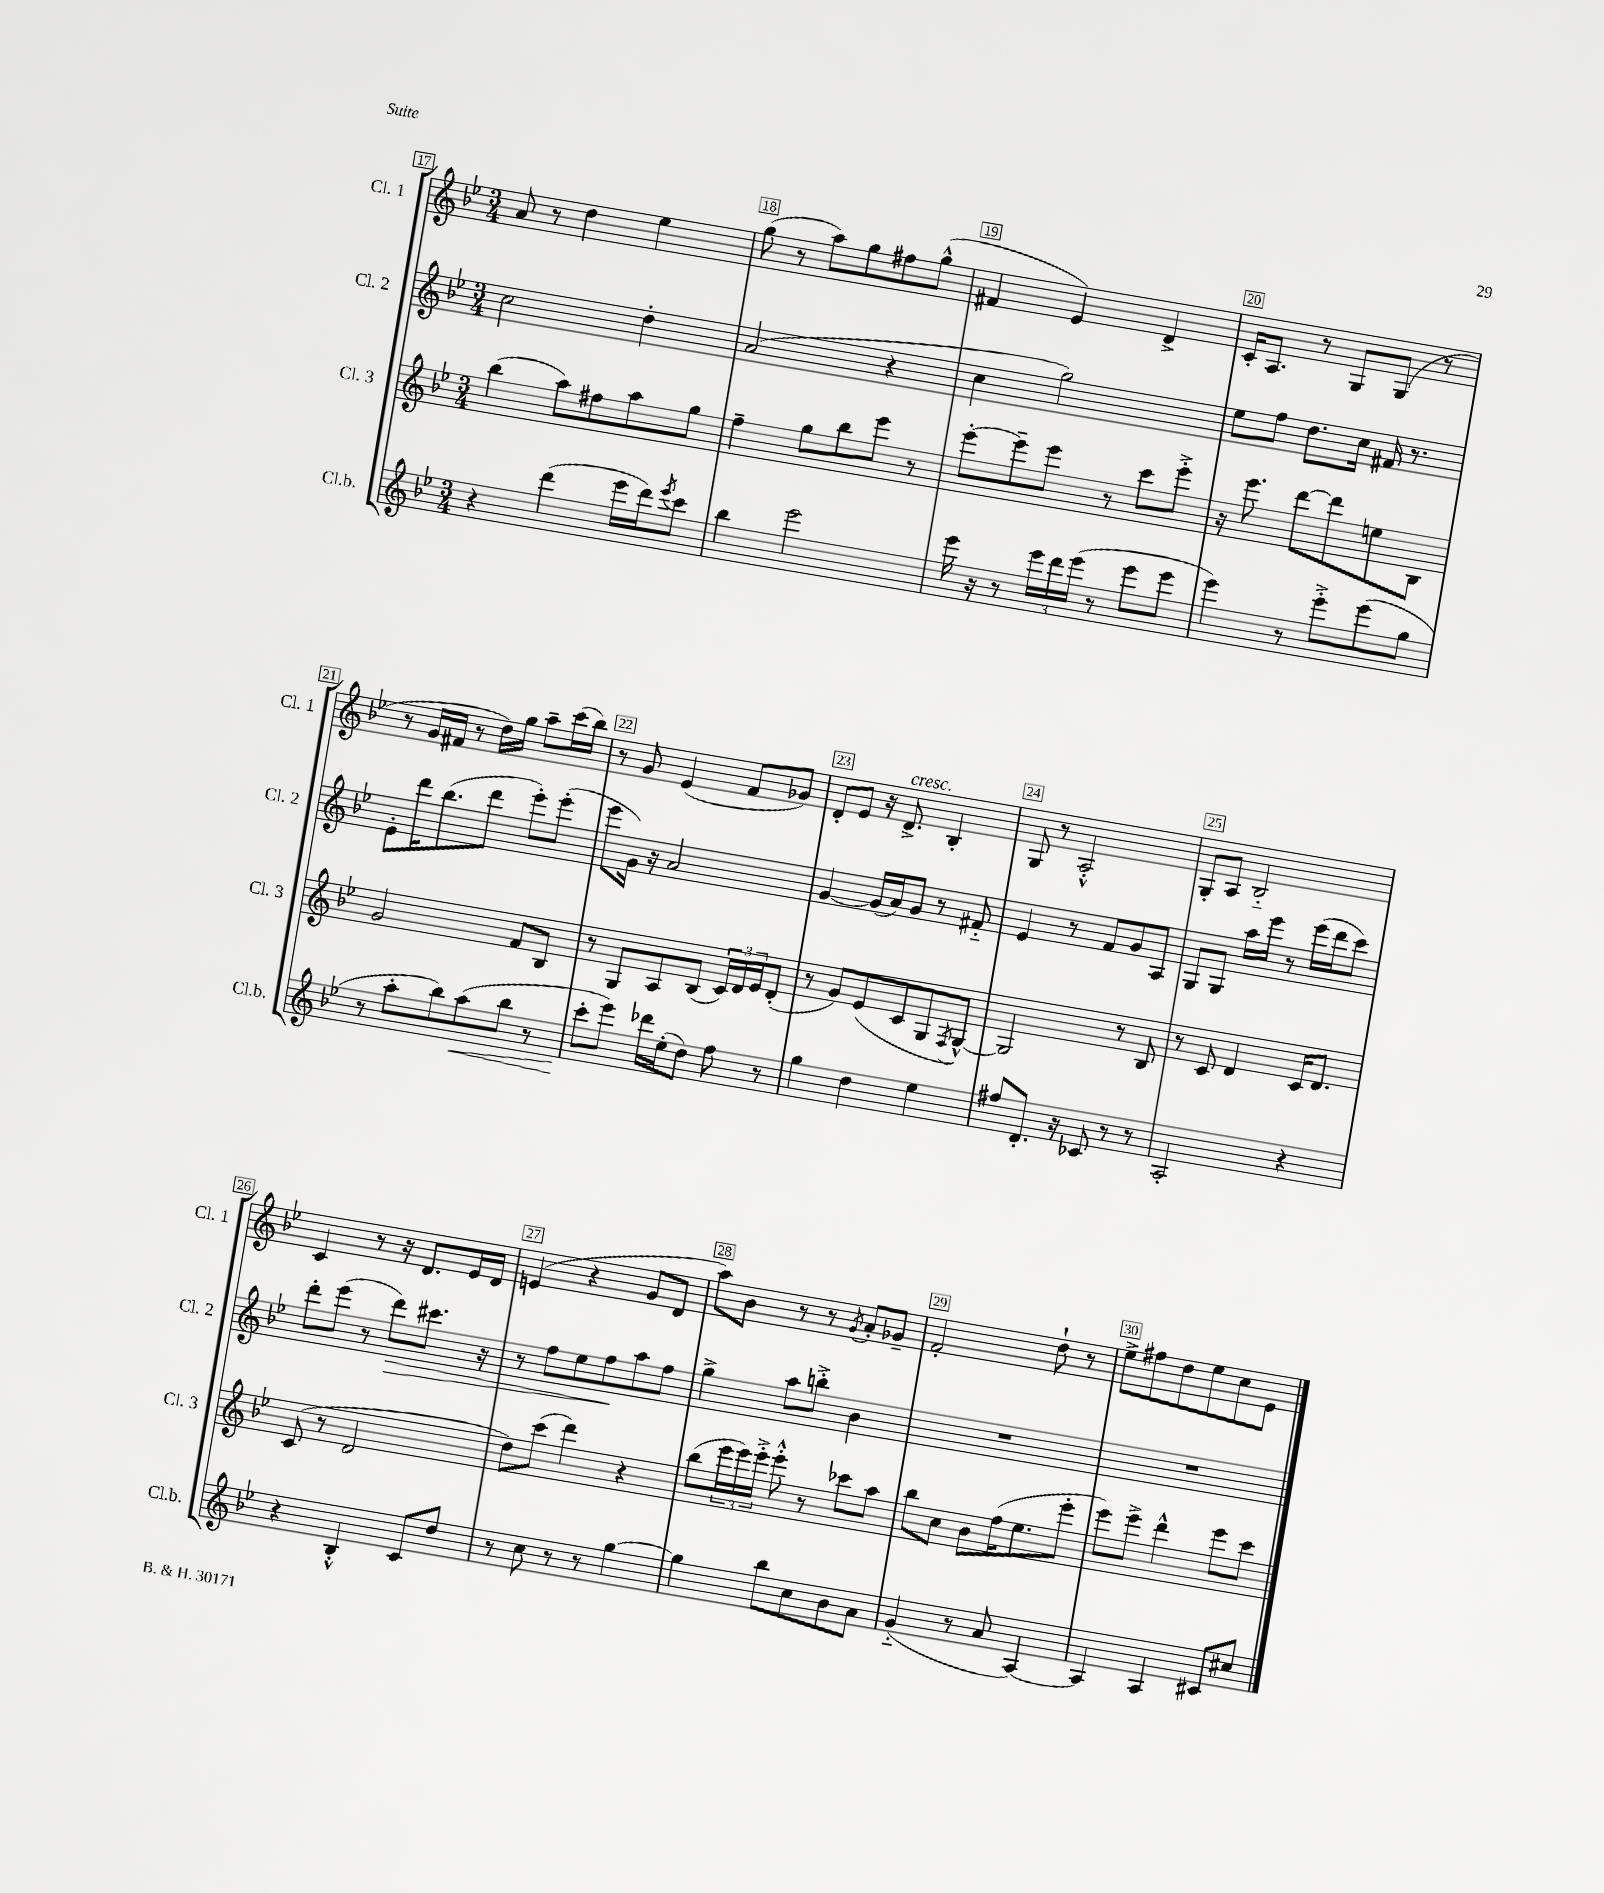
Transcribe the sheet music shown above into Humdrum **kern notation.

**kern	**kern	**kern	**kern
*staff4	*staff3	*staff2	*staff1
*clefG2	*clefG2	*clefG2	*clefG2
*k[b-e-]	*k[b-e-]	*k[b-e-]	*k[b-e-]
*M3/4	*M3/4	*M3/4	*M3/4
4r	(4bb-	2cc	8a
.	.	.	8r
(4ddd	8aa)	.	4dd
.	8ff#	.	.
16eee-	8aa	4dd'	4ee-
16ddd)	.	.	.
8qeee-	.	.	.
8ccc	8gg	.	.
=	=	=	=
4bb-	4ff~	(2a	(8gg
.	.	.	8r
2eee-	8gg	.	8aa)
.	8bb-	.	8gg
.	8eee-	4r	8ff#
.	8r	.	(8gg^^
=	=	=	=
16eee-	[8eee-'	4cc	4f#
16r	.	.	.
8r	8eee-~]	.	.
24eee-	8eee-	2gg)	4e-)
24ddd	.	.	.
(24eee-	.	.	.
8r	8r	.	.
8eee-	8ccc	.	4d^
8eee-	8eee-'^	.	.
=	=	=	=
4eee-)	16r	8ee-	16c'
.	8.eee-	.	8.A
.	.	8ff	.
8r	[8ddd	8.dd	8r
8eee-'^	8ddd]	.	8G
.	.	16cc	.
(8eee-	8ee	16f#	(8G
.	.	8.r	.
8gg	8B-	.	8r
=	=	=	=
8r	2g	8e-'	8r
8aa'	.	16ddd	16g
.	.	(8.bb-	16f#
8bb-)	.	.	8r
(8aa	.	8ddd	16dd)
.	.	.	16gg
8bb-	8f	8eee-')	8aa~
8r	8B-	(8eee-'	(16ccc
.	.	.	16bb-)
=	=	=	=
8ccc'	8r	8eee-	8r
8eee-)	8G	16g)	8g
.	.	16r	.
16ddd-	8A	2a	(4e-
(16ee-'	.	.	.
8dd)	(8B-	.	.
8ff	24c)	.	8f
.	24d	.	.
.	24e-	.	.
8r	(8d'	.	8g-)
=	=	=	=
4gg	8r	[4g	8d'
.	8g)	.	8e-
4dd	(8e-	(16g]	16r
.	.	16a)	8.d^
.	8c	8g	.
4ee-	8G	8r	4B-'
.	8qF	.	.
.	[8G^^)	8f#'~	.
=	=	=	=
8ff#	2G]	4e-	8G
8.d'	.	.	8r
.	.	8r	2A'^^
16r	.	.	.
8c-	.	8f	.
8r	8r	8g	.
8r	8B-	8A	.
=	=	=	=
2A'	8r	8G	8G'
.	8c	8G	8A
.	4d	16aa	2B-'~
.	.	16eee-	.
.	.	8r	.
4r	16c	(16eee-	.
.	8.d	16ddd	.
.	.	8ccc)	.
=	=	=	=
4r	(8c	8ddd'	4c
.	8r	(8eee-	.
4B-'^^	2d	8r	8r
.	.	8ddd)	16r
.	.	.	8.d
8c	.	8.ccc#	.
8dd	.	.	16e-
.	.	16r	16d
=	=	=	=
8r	8dd)	8r	(4e
8cc	(8ccc	8ff	.
8r	4ddd)	8ee-	4r
8r	.	8ff	.
[4gg	4r	8aa	8g
.	.	8ff	8d
=	=	=	=
4gg]	(8bb-	4gg^	8aa)
.	24eee-	.	8b-
.	24eee-)	.	.
.	24eee-'^	.	.
8bb-	8eee-'^^	8aa	8r
8cc	8r	8bb'^	8r
.	.	.	8qg
8b-	8ccc-	4b-	8a'
8a	8aa	.	8g-~
=	=	=	=
(4g'~	8bb-	2.r	2f'
.	8cc	.	.
8r	8b-	.	.
8a	(16ff	.	.
.	8.ee-	.	.
[4A)	.	.	8dd`
.	8eee-'	.	8r
=	=	=	=
4A]	8eee-)	2.r	8ee-^
.	8eee-^	.	8ff#
4A	4ddd^^	.	8dd
.	.	.	8ee-
8c#	8eee-	.	8cc
8cc#	8ccc	.	8e-
==	==	==	==
*-	*-	*-	*-
